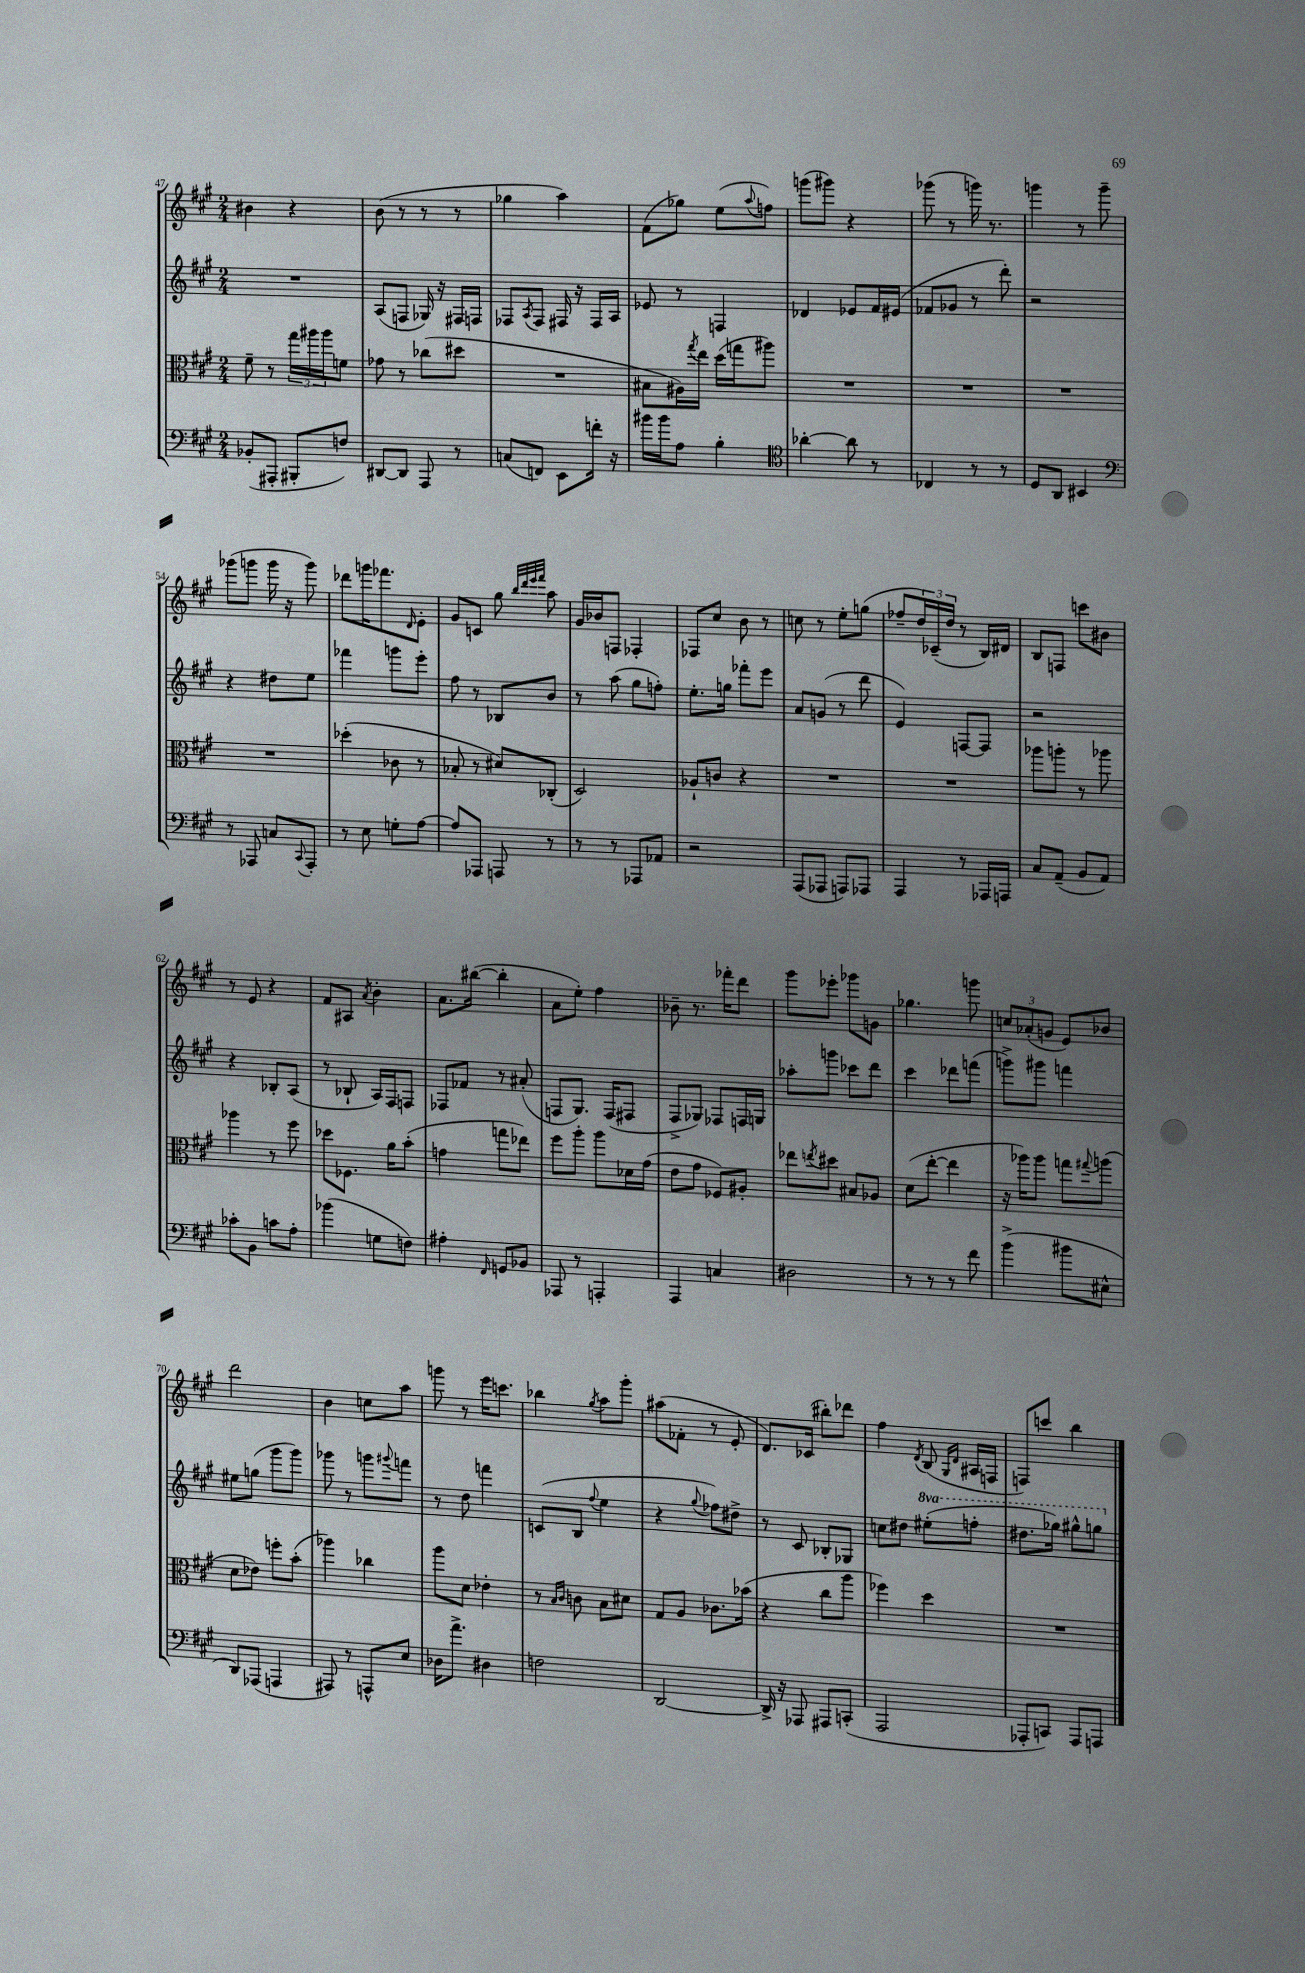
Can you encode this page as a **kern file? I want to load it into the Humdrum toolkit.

**kern	**kern	**kern	**kern
*part4	*part3	*part2	*part1
*staff4	*staff3	*staff2	*staff1
*clefF4	*clefC3	*clefG2	*clefG2
*k[f#c#g#]	*k[f#c#g#]	*k[f#c#g#]	*k[f#c#g#]
*M2/4	*M2/4	*M2/4	*M2/4
=47	=47	=47	=47
(8BB-X'/L	8f#~\	2r	4b#X\
8AAA#X'/J	8r	.	.
8BBB#X'/L	24gg#\LL	.	4r
.	24aa#X\	.	.
.	24aa#\J	.	.
8Fn/J)	8fn\J	.	.
=48	=48	=48	=48
[8DD#X/L	8g-X\	(8A/L	(8b\
8DD#/J]	8r	8Fn/J	8r
8AAA/	(8cc-X\L	16G-X/)	8r
.	.	16r	.
8r	8dd#X\J	16F#X/LL	8r
.	.	16Fn/JJ	.
=49	=49	=49	=49
(8Cn/L	2r	8F-X/L	4gg-X\
.	.	8qA/	.
8FFn/J)	.	8F-/J	.
8EE\L	.	16F#X/	4aa\)
.	.	16r	.
16fn'\Jk	.	16F#/LL	.
16r	.	16A/JJ	.
=50	=50	=50	=50
16b#X\LL	8B#X\L	8e-X/	(8f#\L
16b#\J	.	.	.
8A\J	16A#X\L)	8r	8gg-X\J)
.	8qgg#/	.	.
.	16ee\JJ	.	.
4B'\	(16dd\LL	4Fn/	(8ee\L
.	16ggn\J	.	.
.	.	.	8qqaa/
.	8aa#X\J)	.	8ffn\J)
=51	=51	=51	=51
*clefC4	*	*	*
[4a-X'\	2r	4d-X/	(8gggn\L
.	.	.	8ggg#X\J)
8a-\]	.	8e-X/L	4r
8r	.	16f#/L	.
.	.	(16e#X/JJ	.
=52	=52	=52	=52
4C-X/	2r	8f-X/L	(8ggg-X\
.	.	8g-X/J	8r
8r	.	8r	16gggn\)
.	.	.	8.r
8r	.	8ddd'\)	.
=53	=53	=53	=53
8D/L	2r	2r	4gggn\
8AA/J	.	.	.
4BB#X/	.	.	8r
.	.	.	8ggg~\
!!LO:LB:g=z
=54	=54	=54	=54
*clefF4	*	*	*
8r	2r	4r	(8ggg-X\L
8AAA-X/	.	.	8gggn\J
8Cn/L	.	8dd#X\L	16ggg\
.	.	.	16r
8qqCC#/	.	.	.
8AAA-'/J	.	8ee\J	8ggg\)
=55	=55	=55	=55
8r	(4dd-X'\	4fff-X\	8ddd-X\L
8E\	.	.	16gggn\K
.	.	.	8.fff-X\
8Gn'\L	8c-X\	8gggn\L	.
.	.	.	16qqd/
[8A\J	8r	8eee'\J	8e'\J
=56	=56	=56	=56
8A/L]	8B-X'/	8ff#\	8g#/L
8AAA-X/J	8r	8r	8cn/J
8AAAn/	8d#X/L)	8B-X/L	8gg#\
.	.	.	32qqbb/LLL
.	.	.	32qqddd/
.	.	.	32qqeee/
.	.	.	32qqfff#/JJJ
8r	(8C-X'/J	8b/J	8aa\
=57	=57	=57	=57
8r	2D/)	8r	16g#/LL
.	.	.	16b-X/J
8r	.	(8aa\	8Fn/J
8AAA-X/L	.	8gg#\L	4F-X'/
8AA-X/J	.	8ffn'\J)	.
=58	=58	=58	=58
2r	8A-X`/L	8.ee'\L	8F-X/L
.	8cn/J	.	8cc#/J
.	.	16ggn\Jk	.
.	4r	8fff-X'\L	8b\
.	.	8eee\J	8r
=59	=59	=59	=59
(8AAA/L	2r	8a/L	8ccn\
8AAA-X/J	.	(8gn/J	8r
8AAAn/L)	.	8r	8ee'\L
8AAA-X/J	.	8ddd\	(8ggn\J
=60	=60	=60	=60
4AAA/	2r	4e/)	8ff-X~/L
.	.	.	24dd/L)
.	.	.	(24c-X~/
.	.	.	24dd/JJ
8r	.	[8Fn/L	8r
16AAA-X/LL	.	8F/J]	16B/LL)
16AAAn/JJ	.	.	16d#X/JJ
=61	=61	=61	=61
8C#/L	8aa-X\L	2r	8B/L
(8AA~/J	8aan'\J	.	8Fn/J
8BB/L	8r	.	8cccn\L
8AA/J)	8aa-X\	.	8b#X\J
!!LO:LB:g=z
=62	=62	=62	=62
8c-X'\L	4aa-X\	4r	8r
8BB\J	.	.	8e/
8cn\L	8r	8B-X'/L	4r
8A'\J	8ff#\	(8A/J	.
=63	=63	=63	=63
(4b-X\	8dd-X\L	8r	8f#/L
.	8.F-X\J	8B-X`/	8A#X/J
.	.	.	8qa/
8Gn\L	.	16A/LL)	4b'\
.	16a\KL	16F#/J	.
8Fn\J)	(8b'\J	8Fn/J	.
=64	=64	=64	=64
4A#X'\	4gn\	8F-X/L	8.a\L
.	.	8f-X/J	.
.	.	.	([16bb#X\Jk
16qqFF#/	.	.	.
8GGn/L	8ggn\L	8r	4bb#'\]
8BB-X/J	8ee-X\J)	(8a#X'/	.
=65	=65	=65	=65
8AAA-X/	8ff#\L	8Fn/L	8a\L
8r	8aa'\J	8.G#/J)	8ee'\J)
4AAAn'/	8aa\L	.	4ff#\
.	.	(16F/KL	.
.	16d-X\L	8F#X/J	.
.	(16g#\JJ	.	.
=66	=66	=66	=66
4AAA/	8e\L	8F#^/L	8b-X~\
.	8g#\J	8G-X/J)	8.r
4Cn/	8F-X/L)	8F-X/L	.
.	.	.	16fff-X'\KL
.	8A#X'/J	16Fn/L	8ddd\J
.	.	16Gn/JJ	.
=67	=67	=67	=67
2D#X\	8ee-X\L	8aa-X'\L	8ggg#\L
.	8qeen/	.	.
.	8dd#X\J	8gggn\J	8eee-X'\J
.	8B#X/L	8ccc-X\L	8ggg-X\L
.	8A-X/J	8ddd\J	8gn\J
=68	=68	=68	=68
8r	(8d\L	4ccc#\	4.gg-X\
8r	[8ee'\J	.	.
8r	4ee\]	8ddd-X\L	.
8f#\	.	(8fffn\J	8gggn\
=69	=69	=69	=69
(4b^\	16r	8gggn^\L)	12ccn/L
.	16aa-X\KL)	.	.
.	.	.	(12a-X'/
.	8aa-\J	8ggg#X\J	.
.	.	.	12gn/J
8b#X\L	8ggn\L	4fffn\	8e/L)
.	8qqgg#X/	.	.
8E#X^^\J	(8aan\J	.	8b-X/J
!!LO:LB:g=z
=70	=70	=70	=70
8DD/L)	8d\L	8ee#X\L	2ddd\
(8AAA-X/J	8e-X\J)	(8ggn\J	.
4AAAn/	8ffn'\L	8ggg#\L	.
.	(8b'\J	8ggg#\J)	.
=71	=71	=71	=71
8AAA#X/)	4aa-X\)	8ggg-X\	4b\
8r	.	8r	.
8AAAn^^/L	4cc-X\	8gggn\L	8ccn\L
.	.	8qqggg#X/	.
8E/J	.	8fffn\J	8aa\J
=72	=72	=72	=72
16D-X\KL	8aa\L	8r	8gggn\
8.a^\J	.	.	.
.	8d\J	8dd\	8r
4D#X\	4e-X'\	4fffn\	16eee\KL
.	.	.	8.cccn\J
=73	=73	=73	=73
2Fn\	8r	(8cn/L	4bb-X\
.	16qqB/LL	.	.
.	16qqc#/JJ	.	.
.	8cn\	8B/J	.
.	.	8qqff#/	8qgg#/
.	8B\L	4ee\	8aa\L
.	8d#X\J	.	8ggg#'\J
=74	=74	=74	=74
[2DD/	8G#/L	4r	(8aa#X\L
.	8A/J	.	8f-X'\J
.	.	8qqgg#/	.
.	8.c-X\L	8ff-X\L)	8r
.	.	8dd#X^\J	8e'/
.	(16b-X\Jk	.	.
=75	=75	=75	=75
16DD^/]	4r	8r	8.d/L)
16r	.	.	.
8AAA-X/	.	8c#/	.
.	.	.	(16c-X/Jk
8AAA#X/L	8cc#\L	8B-X'/L	8bb#X'\L)
(8CCn'/J	8aa\J	8G-X/J	8ddd-X\J
=76	=76	=76	=76
2AAA/	4ff-X\)	8ccn\L	4ff#\
.	.	8dd#X\J	.
.	.	.	8qd/
*	*	*8va	*
.	4dd\	(8eee#X'\L	(8B/
.	.	.	16qqG#/LL
.	.	.	16qqd/JJ
.	.	8fffn'\J	16A#X/LL
.	.	.	16Fn/JJ
=77	=77	=77	=77
8AAA-X'/L	2r	8.ddd#X\L	8Fn/L)
8CCn/J)	.	.	8cccn/J
.	.	16ggg-X\Jk)	.
8AAA-/L	.	8ggg#X^^\L	4bb\
8AAAn/J	.	8gggn\J	.
*	*	*X8va	*
==	==	==	==
*-	*-	*-	*-
